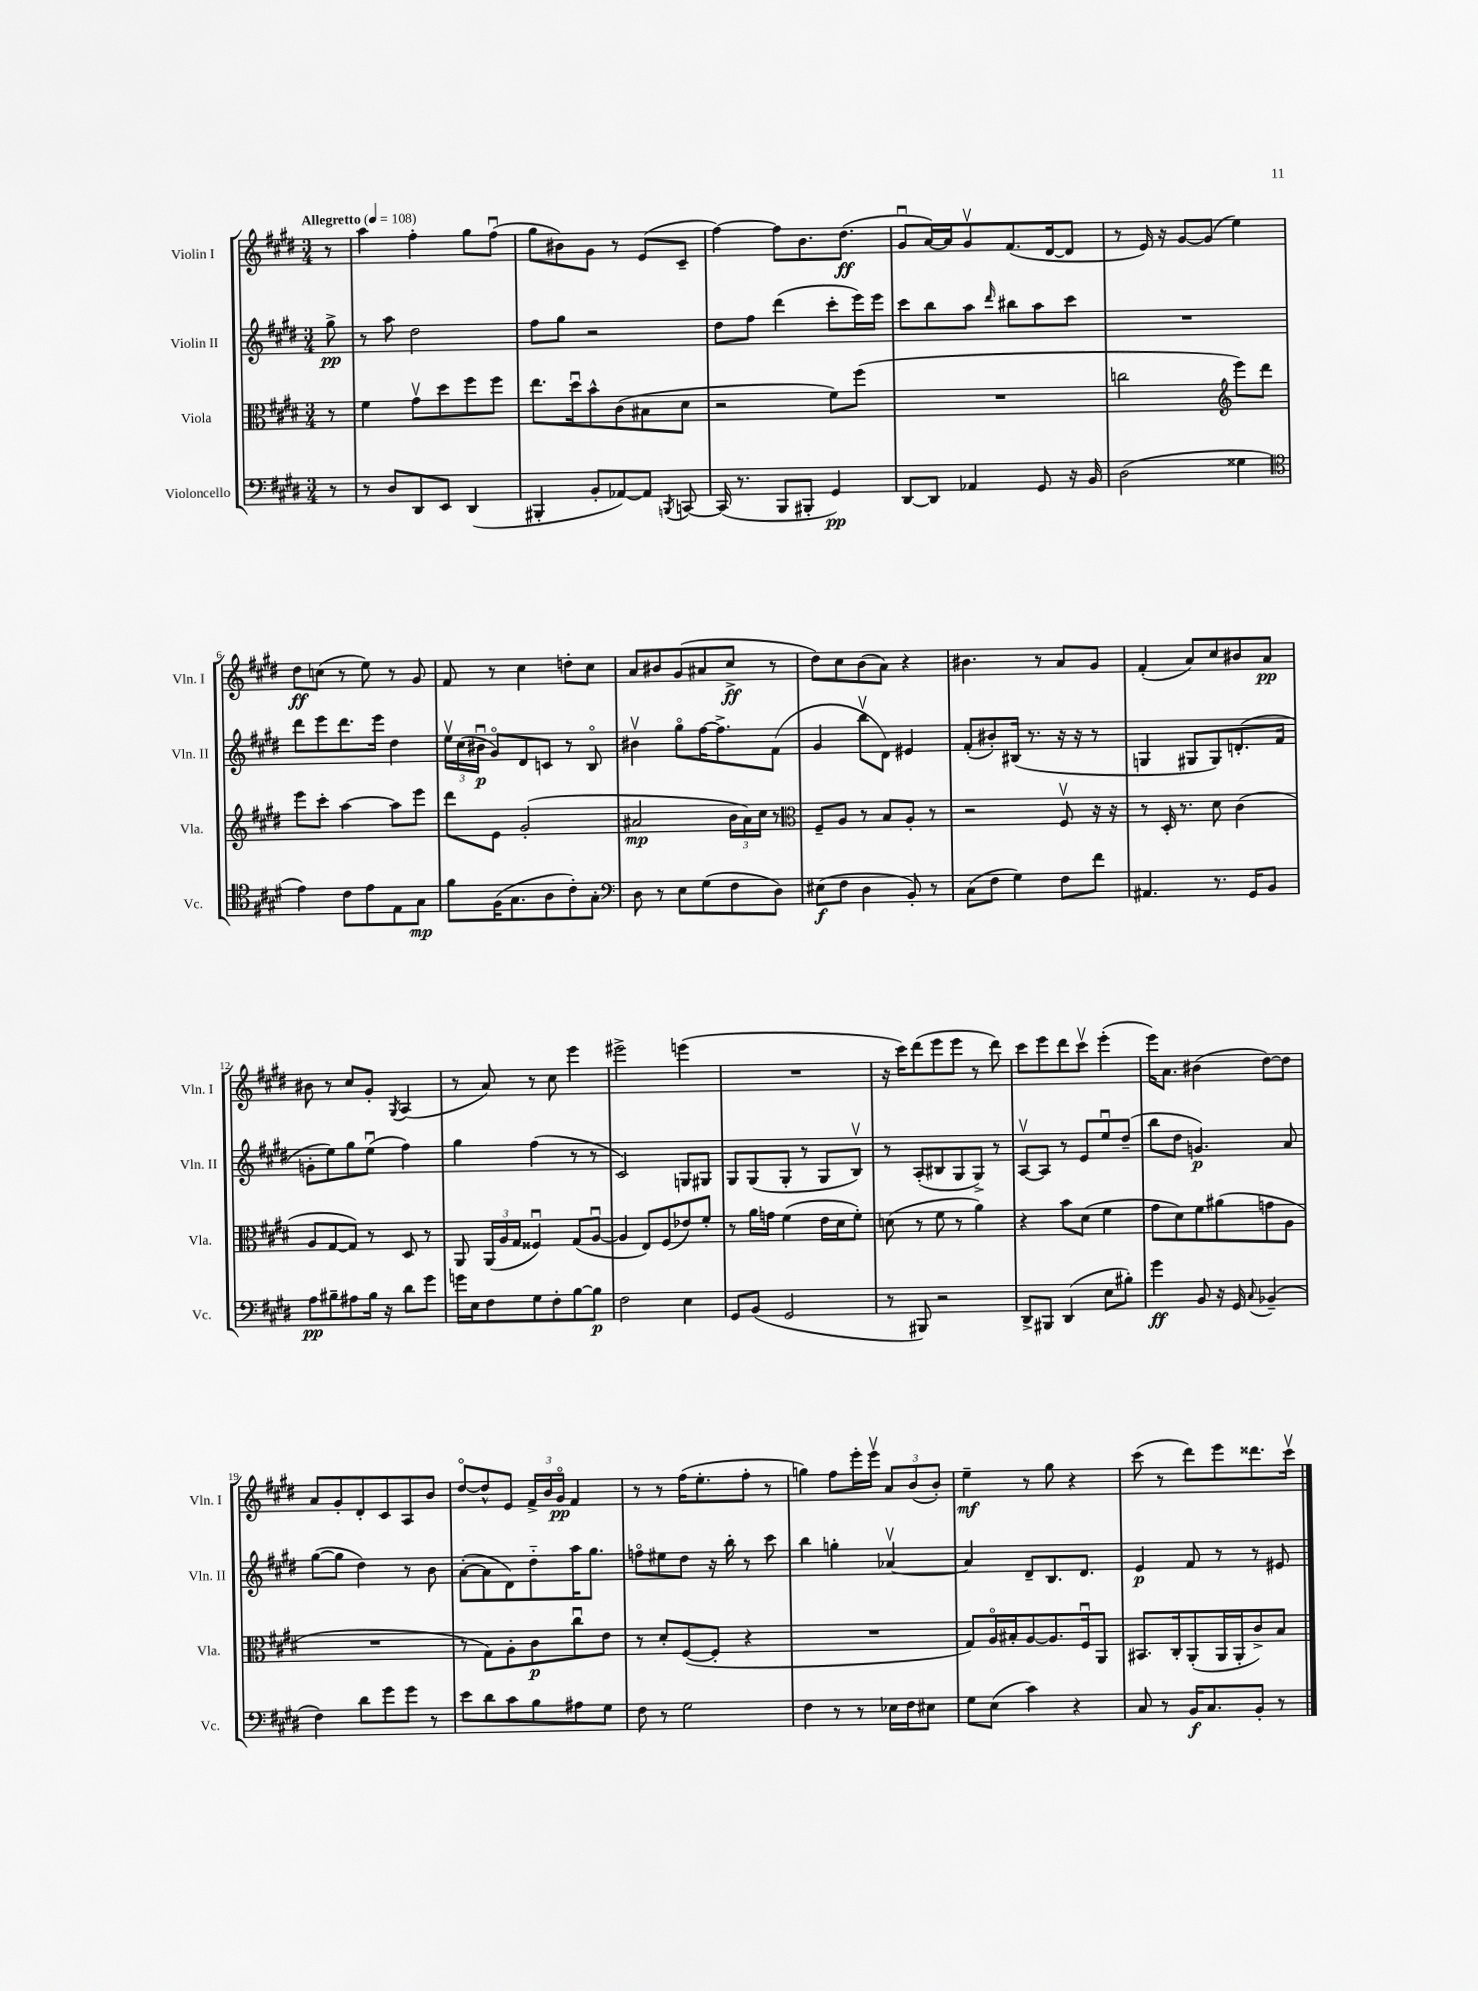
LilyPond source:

<<
\new StaffGroup <<
\new Staff = "s0" \with { instrumentName = "Violin I" shortInstrumentName = "Vln. I" } {
    \clef treble \key e \major \numericTimeSignature \time 3/4 \partial 8 \tempo "Allegretto" 4 = 108
    \autoBeamOff r8 |
    a''4 fis''4-. gis''8[ fis''8]\downbow( |
    gis''8[ bis'8) gis'8] r8 e'8[( cis'8]-- |
    fis''4~) fis''8[ b'8. dis''8.]\ff( |
    gis'8[\downbow a'16~) a'16 gis'8\upbow fis'8.( dis'16~ dis'8] |
    r8 e'16) r16 gis'8[~ gis'8]( e''4) |
    dis''8[\ff c''8]( r8 e''8) r8 gis'8 |
    fis'8 r8 cis''4 d''8[-. cis''8] |
    a'8[ bis'8 gis'8( ais'8 cis''8]->\ff r8 |
    dis''8[) cis''8 b'8( a'8]) r4 |
    bis'4. r8 a'8[ gis'8] |
    fis'4-.( a'8[) cis''8 bis'8 a'8]\pp |
    bis'8 r8 cis''8[ gis'8]-. \acciaccatura { gis8 } a4( |
    r8 a'8) r8 cis''8 e'''4 |
    eis'''2-> e'''4( |
    R2. |
    r16 cis'''16[) dis'''8( e'''8 e'''8] r8 dis'''8) |
    cis'''8[ e'''8 dis'''8 cis'''8]\upbow e'''4-.( |
    e'''16[) a'8.] bis'4( dis''8[~) dis''8] |
    a'8[ gis'8-. dis'8-. cis'8 a8 b'8] |
    dis''8[~\flageolet dis''8-^ e'8] \tuplet 3/2 { fis'16[-> b'16 gis'16]\flageolet\pp } fis'4 |
    r8 r8 fis''16[( e''8.-. fis''8]-. r8 |
    g''4) fis''8[ e'''16-. e'''16]\upbow \tuplet 3/2 { a'8[ b'8( b'8]-.) } |
    e''4--\mf r8 gis''8 r4 |
    cis'''8( r8 dis'''8[) e'''8 disis'''8. cis'''16]\upbow \bar "|." |
}
\new Staff = "s1" \with { instrumentName = "Violin II" shortInstrumentName = "Vln. II" } {
    \clef treble \key e \major \numericTimeSignature \time 3/4 \partial 8
    \autoBeamOff gis''8->\pp |
    r8 a''8 dis''2 |
    fis''8[ gis''8] r2 |
    dis''8[ fis''8] dis'''4( cis'''8[-. e'''16) e'''16] |
    cis'''8[ b''8 a''8] \grace { dis'''16 } bis''8[ a''8 cis'''8] |
    R2. |
    dis'''8[ e'''8 dis'''8. e'''16] dis''4 |
    \tuplet 3/2 { e''16[\upbow cis''16( bis'16]\downbow\p } gis'8[\flageolet) dis'8 c'8] r8 b8\flageolet |
    bis'4\upbow gis''8[\flageolet fis''16~ fis''8.-> fis'8]( |
    gis'4 b''8[\upbow dis'8]) eis'4 |
    fis'8[-.( bis'8-.) bis16]( r8. r16 r16 r8 |
    g4 gis8[ gis8) d'8.-.( fis'16] |
    g'8[-. e''8) gis''8 e''8]\downbow( fis''4) |
    gis''4 fis''4( r8 r8 |
    cis'2) g8[ gis8] |
    gis8[ gis8( gis8]-. r8 gis8[ b8]\upbow) |
    r8 a8[-.( bis8 gis8 gis8]->) r8 |
    a8[~\upbow a8] r8 e'8[ e''8\downbow dis''8]--( |
    b''8[ dis''8] g'4.\p) a'8 |
    gis''8[~( gis''8] dis''4) r8 b'8 |
    a'8[~-.( a'8 dis'8) dis''8-_ a''16 gis''8.] |
    f''8[\flageolet eis''8 dis''8] r16 b''16-. r8 cis'''8 |
    b''4 g''4-. aes'4~\upbow |
    aes'4 dis'8[-- b8. dis'8.] |
    e'4\p fis'8 r8 r8 eis'8 \bar "|." |
}
\new Staff = "s2" \with { instrumentName = "Viola" shortInstrumentName = "Vla." } {
    \clef alto \key e \major \numericTimeSignature \time 3/4 \partial 8
    \autoBeamOff r8 |
    fis'4 gis'8[\upbow dis''8 fis''8 fis''8] |
    e''8.[ dis''16\downbow b'8-^ cis'8( bis8 dis'8] |
    r2 fis'8[) fis''8]( |
    R2. |
    c''2 \clef treble e'''8[) dis'''8] |
    e'''8[ cis'''8]-. a''4~ a''8[ e'''8] |
    dis'''8[ e'8] gis'2-.( |
    ais'2\mp \tuplet 3/2 { b'16[ ais'16) cis''16] } r8 |
    \clef alto fis8[-- a8] r8 b8[ a8]-. r8 |
    r2 fis8\upbow r16 r16 |
    r8 dis16-. r8. dis'8 cis'4( |
    a8[ gis8~ gis8]) r8 dis8 r8 |
    a,8 \tuplet 3/2 { a,16[( a16 gis16] } fisis4\downbow) gis8[( a8]~\downbow |
    a4 e8[) fis8( ees'8) fis'8]-. |
    r8 a'16[ g'16] fis'4( e'16[ dis'16 fis'8]-.) |
    d'8( r8 fis'8 r8 a'4) |
    r4 b'8[ dis'8]( fis'4 |
    gis'8[ dis'8) fis'8 ais'8( g'8 a8] |
    R2. |
    r8 gis8[) a8-. cis'8\p cis''8\downbow e'8] |
    r8 dis'8[-. fis8~( fis8]-. r4 |
    R2. |
    gis8[) a16\flageolet bis16-. a8~ a8. fis16\downbow a,8] |
    bis,8.[ cis16-. a,8-.( a,16 a,16-. cis'8->) b8] \bar "|." |
}
\new Staff = "s3" \with { instrumentName = "Violoncello" shortInstrumentName = "Vc." } {
    \clef bass \key e \major \numericTimeSignature \time 3/4 \partial 8
    \autoBeamOff r8 |
    r8 dis8[ dis,8 e,8] dis,4( |
    bis,,4-. b,8[-. aes,8~) aes,8] \acciaccatura { b,,8 } c,8~ |
    c,16( r8. b,,8[ bis,,8]-. gis,4\pp) |
    dis,8[~ dis,8] aes,4 gis,8 r16 b,16 |
    dis2( gisis4 |
    \clef tenor e'4) cis'8[ e'8 e8 gis8]\mp |
    fis'8[ fis16( gis8. a8 cis'8-.) gis8]-. |
    \clef bass dis8 r8 e8[ gis8( fis8 dis8]) |
    eis8[\f( fis8] dis4 b,8-.) r8 |
    cis8[( fis8] gis4) fis8[ fis'8] |
    ais,4. r8. gis,16[ b,8] |
    a8[\pp bis8-- ais8 bis16] r16 dis'8[ gis'8] |
    g'16[ e16 fis8 gis8 fis8-. b8~ b8]\p |
    fis2 e4 |
    gis,8[ b,8]( gis,2 |
    r8 bis,,8) r2 |
    dis,8[-> bis,,8] dis,4( e8[ bis8]-.) |
    gis'4\ff b,8 r16 gis,16 \appoggiatura { cis8 } bes,4--( |
    fis4) dis'8[ gis'8 gis'8] r8 |
    e'8[ dis'8 cis'8 b8 ais8 gis8] |
    fis8 r8 gis2 |
    fis4 r8 r8 ees16[ fis16 eis8] |
    gis8[ e8]( cis'4) r4 |
    cis8 r8 b,16[\f cis8. b,8]-. r8 \bar "|." |
}
>>
>>
